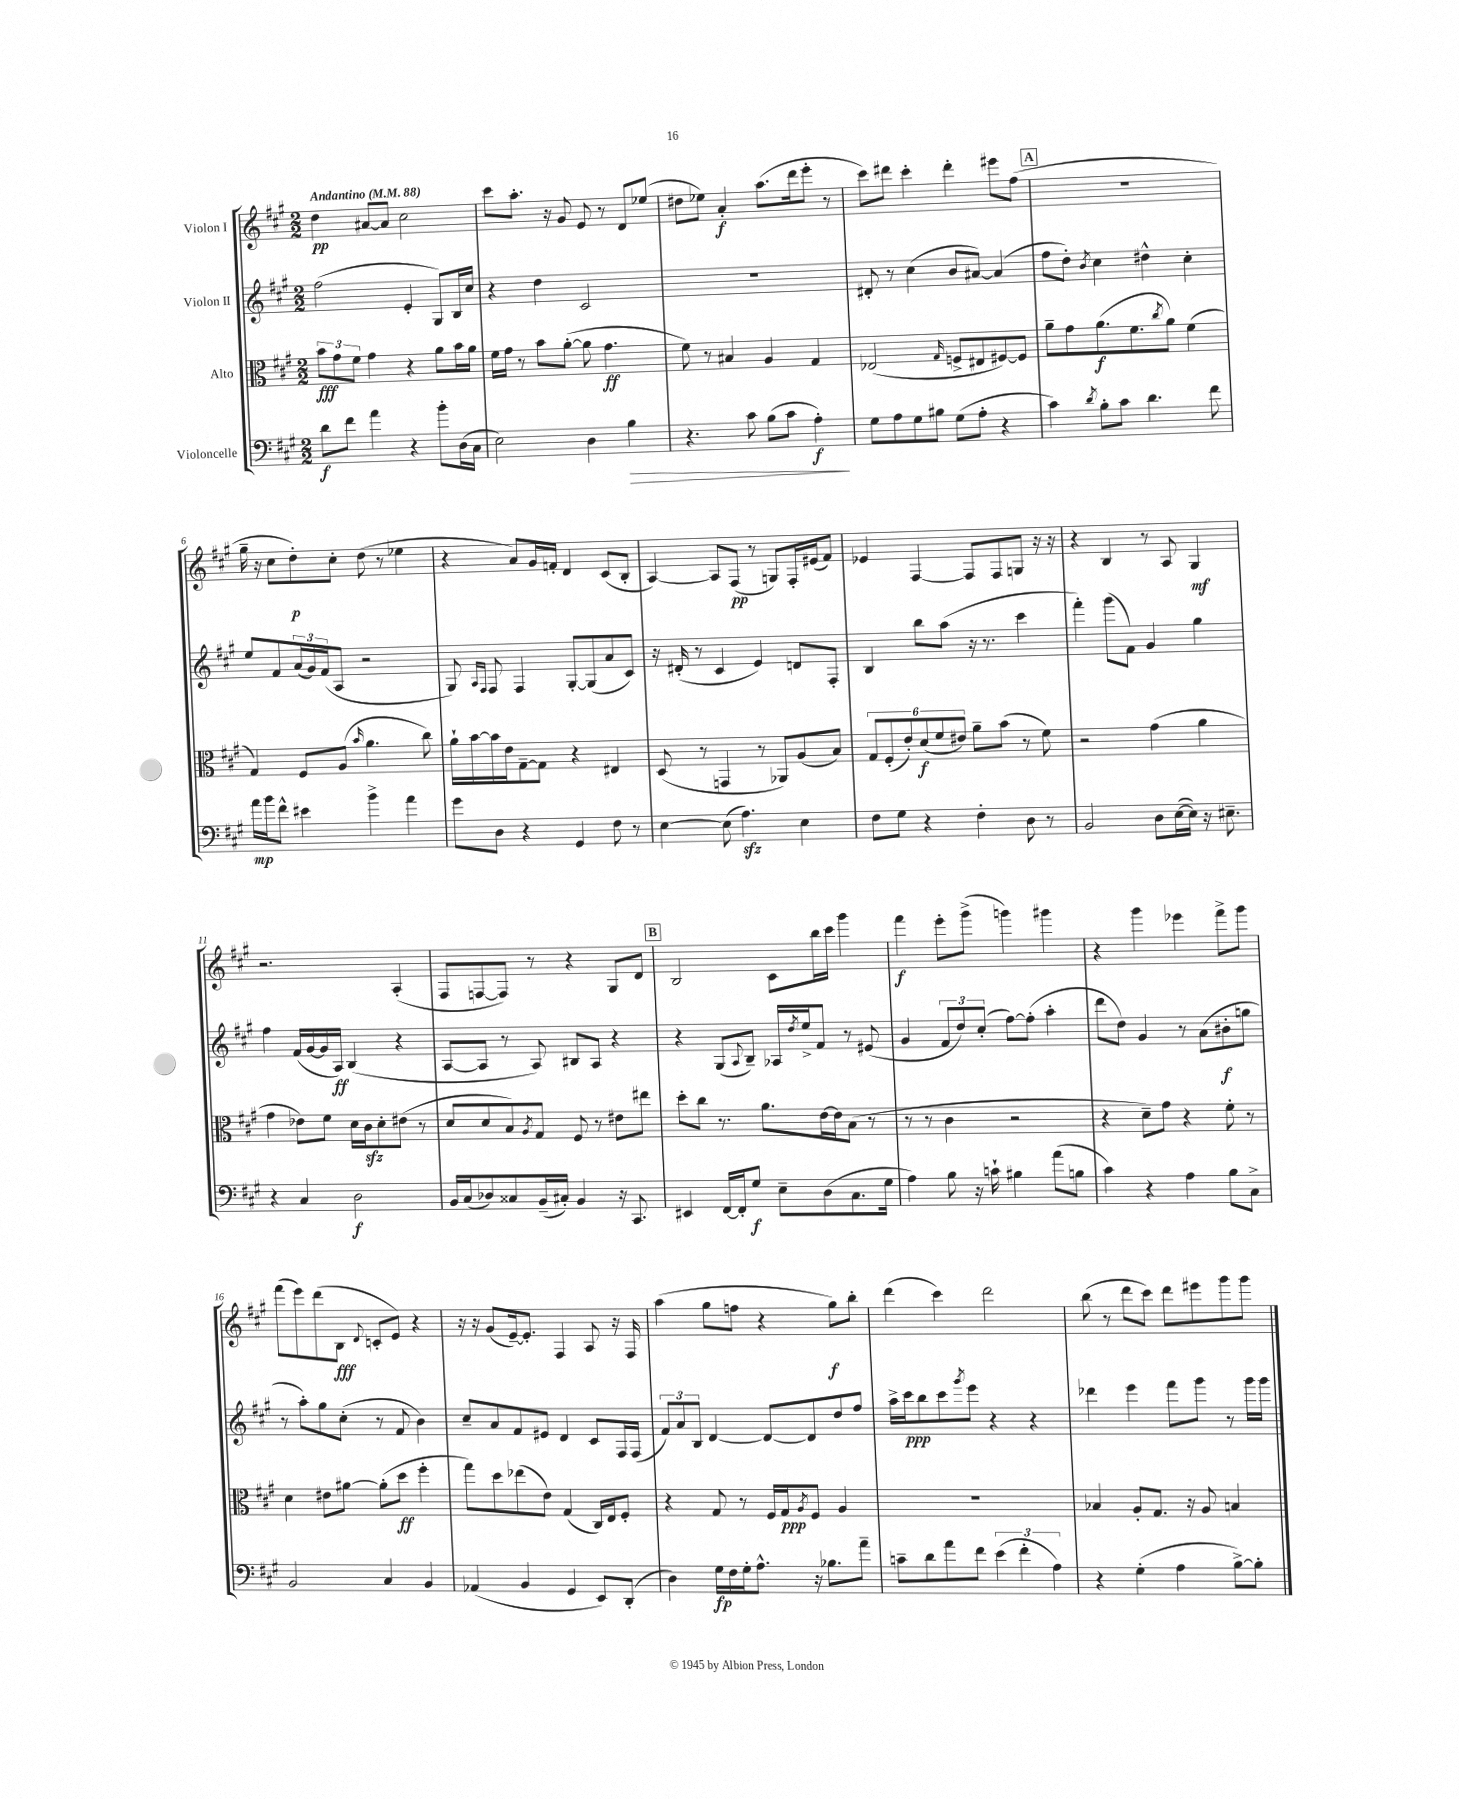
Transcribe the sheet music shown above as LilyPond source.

<<
\new StaffGroup <<
\new Staff = "s0" \with { instrumentName = "Violon I" } {
    \clef treble \key a \major \numericTimeSignature \time 2/2 \tempo "Andantino" 4 = 88
    d''4\pp ais'8~ ais'8 cis''2 |
    cis'''8 a''8.-. r16 gis'8 e'8 r8 d'8 ees''8( |
    dis''8 ees''8) a'4-.\f a''8.( d'''16 e'''8-. r8 |
    cis'''8) dis'''8 cis'''4-. dis'''4-. eis'''8 fis''8( |
    \mark \markup { \box "A" } R1 |
    gis''16-- r16 cis''8 d''8-.\p) cis''8-. d''8( r8 ees''4 |
    r4 a'8) gis'16 f'16-. d'4 cis'8( b8-. |
    a4~) a8 fis8\pp( r8 g8) fis16-. eis'16( fis'8) |
    ees'4 fis4~ fis8 fis8 g8 r16 r16 |
    r4 b4 r8 a8 gis4\mf |
    r2. a4-.( |
    fis8 f8~ f8) r8 r4 gis8 d'8 |
    \mark \markup { \box "B" } b2 cis'8 b''16 cis'''16 gis'''4 |
    fis'''4\f e'''8-. gis'''8->( g'''4) gis'''4 |
    r4 gis'''4 ees'''4 fis'''8-> gis'''8 |
    fis'''8( e'''8) d'''8( b8\fff \appoggiatura { d'8 } c'8-. e'8) r4 |
    r16 r16 gis'8( e'16~--) e'8.-. fis4 a8 r16 fis16 |
    a''4( gis''8 f''8 r4 gis''8\f) b''8-. |
    d'''4( cis'''4) d'''2 |
    b''8( r8 d'''8 cis'''8) d'''8 eis'''8 gis'''8 gis'''8 \bar "|." |
}
\new Staff = "s1" \with { instrumentName = "Violon II" } {
    \clef treble \key a \major \numericTimeSignature \time 2/2
    fis''2( e'4-. gis8) b16 cis''16 |
    r4 d''4 cis'2 |
    R1 |
    dis'8-. r8 cis''4( b'8 ais'8~) ais'4( |
    \mark \markup { \box "A" } fis''8 d''8-.) \acciaccatura { b'8 } cis''4 dis''4-^ cis''4-. |
    e''8 fis'8 \tuplet 3/2 { a'16( gis'16) fis'16( } a8 r2 |
    gis8) \grace { a16 fis16 } fis8 fis4 gis8~-. gis8( a'8 cis'8) |
    r16 dis'16-.( r8 cis'4 e'4) d'8 fis8-. |
    b4 b''8 a''8( r16 r8. cis'''4 |
    fis'''4-.) gis'''8( fis'8) gis'4 gis''4 |
    fis''4 fis'16( gis'16~ gis'16 a16\ff) b4( r4 |
    a8~ a8 r8 a8) bis8 a8 r4 |
    \mark \markup { \box "B" } r4 gis8( \appoggiatura { a8 } b8--) aes16 \acciaccatura { d''8 } e''16-> fis'8 r8 eis'8( |
    gis'4 \tuplet 3/2 { fis'8 d''8) cis''8-.( } fis''8~) fis''8-.( a''4-. |
    d'''8 d''8) gis'4 r8 a'8( bis'8-.\f g''8 |
    r8 a''8-.) gis''8 cis''8-.( r8 fis'8 b'4) |
    cis''8-- a'8 fis'8 eis'8 d'4 cis'8 fis16 fis16( |
    \tuplet 3/2 { fis'8) a'8 b8 } d'4~ d'8~ d'8 d''8 fis''8 |
    a''16-> cis'''16\ppp b''8 cis'''8 \acciaccatura { gis'''8 } e'''8 r4 r4 |
    des'''4 e'''4 fis'''8 gis'''8 r8 gis'''16 gis'''16 \bar "|." |
}
\new Staff = "s2" \with { instrumentName = "Alto" } {
    \clef alto \key a \major \numericTimeSignature \time 2/2
    \tuplet 3/2 { b'8\fff gis'8 fis'8 } gis'4 r4 a'8 b'16 a'16 |
    fis'16 gis'16 r8 b'8 a'8~-.( a'8 gis'4.\ff |
    fis'8) r8 bis4 a4 gis4 |
    ees2( \grace { gis16 } f8-> eis8 fis8~) fis8 |
    \mark \markup { \box "A" } a'8-- gis'8 a'8.\f( fis'8. \acciaccatura { cis''8 } a'8) fis'4( |
    gis4) fis8 a8( \grace { b'16 } a'4. cis''8) |
    a'16-! b'16~ b'16 e'16 gis8~-- gis8 r4 eis4 |
    d8( r8 g,4 r8 aes,8) a8( b8) |
    \tuplet 6/4 { gis8 fis8-.( e'8-.) d'8\f( fis'8 eis'8) } a'8-- b'8( r8 fis'8) |
    r2 gis'4( a'4 |
    gis'4 ees'8) fis'8 d'16 cis'16\sfz d'8-. eis'8( r8 |
    d'8 d'8 b8) \acciaccatura { a8 } gis8 fis8 r8 eis'8 eis''8 |
    \mark \markup { \box "B" } d''8-. cis''8 r8. a'8. e'16~ e'16 b8( r8 |
    r8 r8 cis'4 r2 |
    r4 d'8--) gis'8 r4 fis'8-. r8 |
    d'4 eis'8 ais'8~ ais'8-.( d''8\ff fis''4-. |
    gis''8) d''8 ees''8( e'8) gis4( cis16) e16 fis8-. |
    r4 gis8 r8 fis16 gis16\ppp \acciaccatura { a8 } fis8 a4 |
    R1 |
    bes4 a8-. gis8. r16 a8 b4 \bar "|." |
}
\new Staff = "s3" \with { instrumentName = "Violoncelle" } {
    \clef bass \key a \major \numericTimeSignature \time 2/2
    d'8\f fis'8 a'4 r4 b'8-. d16( cis16 |
    e2) d4 b4\> |
    r4. cis'8 b8( cis'8 a4-.\f\!) |
    gis8 a8 gis8 bis8 gis8( a8-. r4 |
    \mark \markup { \box "A" } cis'4) \acciaccatura { d'8 } b8-. cis'8 d'4. fis'8 |
    a'16\mp b'16 fis'8-^ eis'4 b'4-> a'4 |
    gis'8 d8 r4 gis,4 fis8 r8 |
    e4~ e8( a4.\sfz) e4 |
    fis8 gis8 r4 fis4-. d8 r8 |
    b,2 d8 e16~( e16) r16 eis8.-- |
    r4 cis4 d2\f |
    b,16 cis16( des8) cisis8 b,16--( cis16-.) b,4 r16 cis,8. |
    \mark \markup { \box "B" } eis,4 fis,16~ fis,16-. gis8\f e8-- d8( cis8. gis16 |
    a4) b8 r16 c'16-! bis4 a'8( b8 |
    cis'4) r4 a4 b8 cis8-> |
    b,2 cis4 b,4 |
    aes,4( b,4 gis,4 e,8) d,8-.( |
    d4) gis16\fp fis16 gis16-. a8.-^ r16 bes8. a'8-- |
    c'8-- d'8 a'8 fis'8 \tuplet 3/2 { e'4( fis'4-. a4) } |
    r4 gis4-.( a4 b8~->) b8-. \bar "|." |
}
>>
>>
